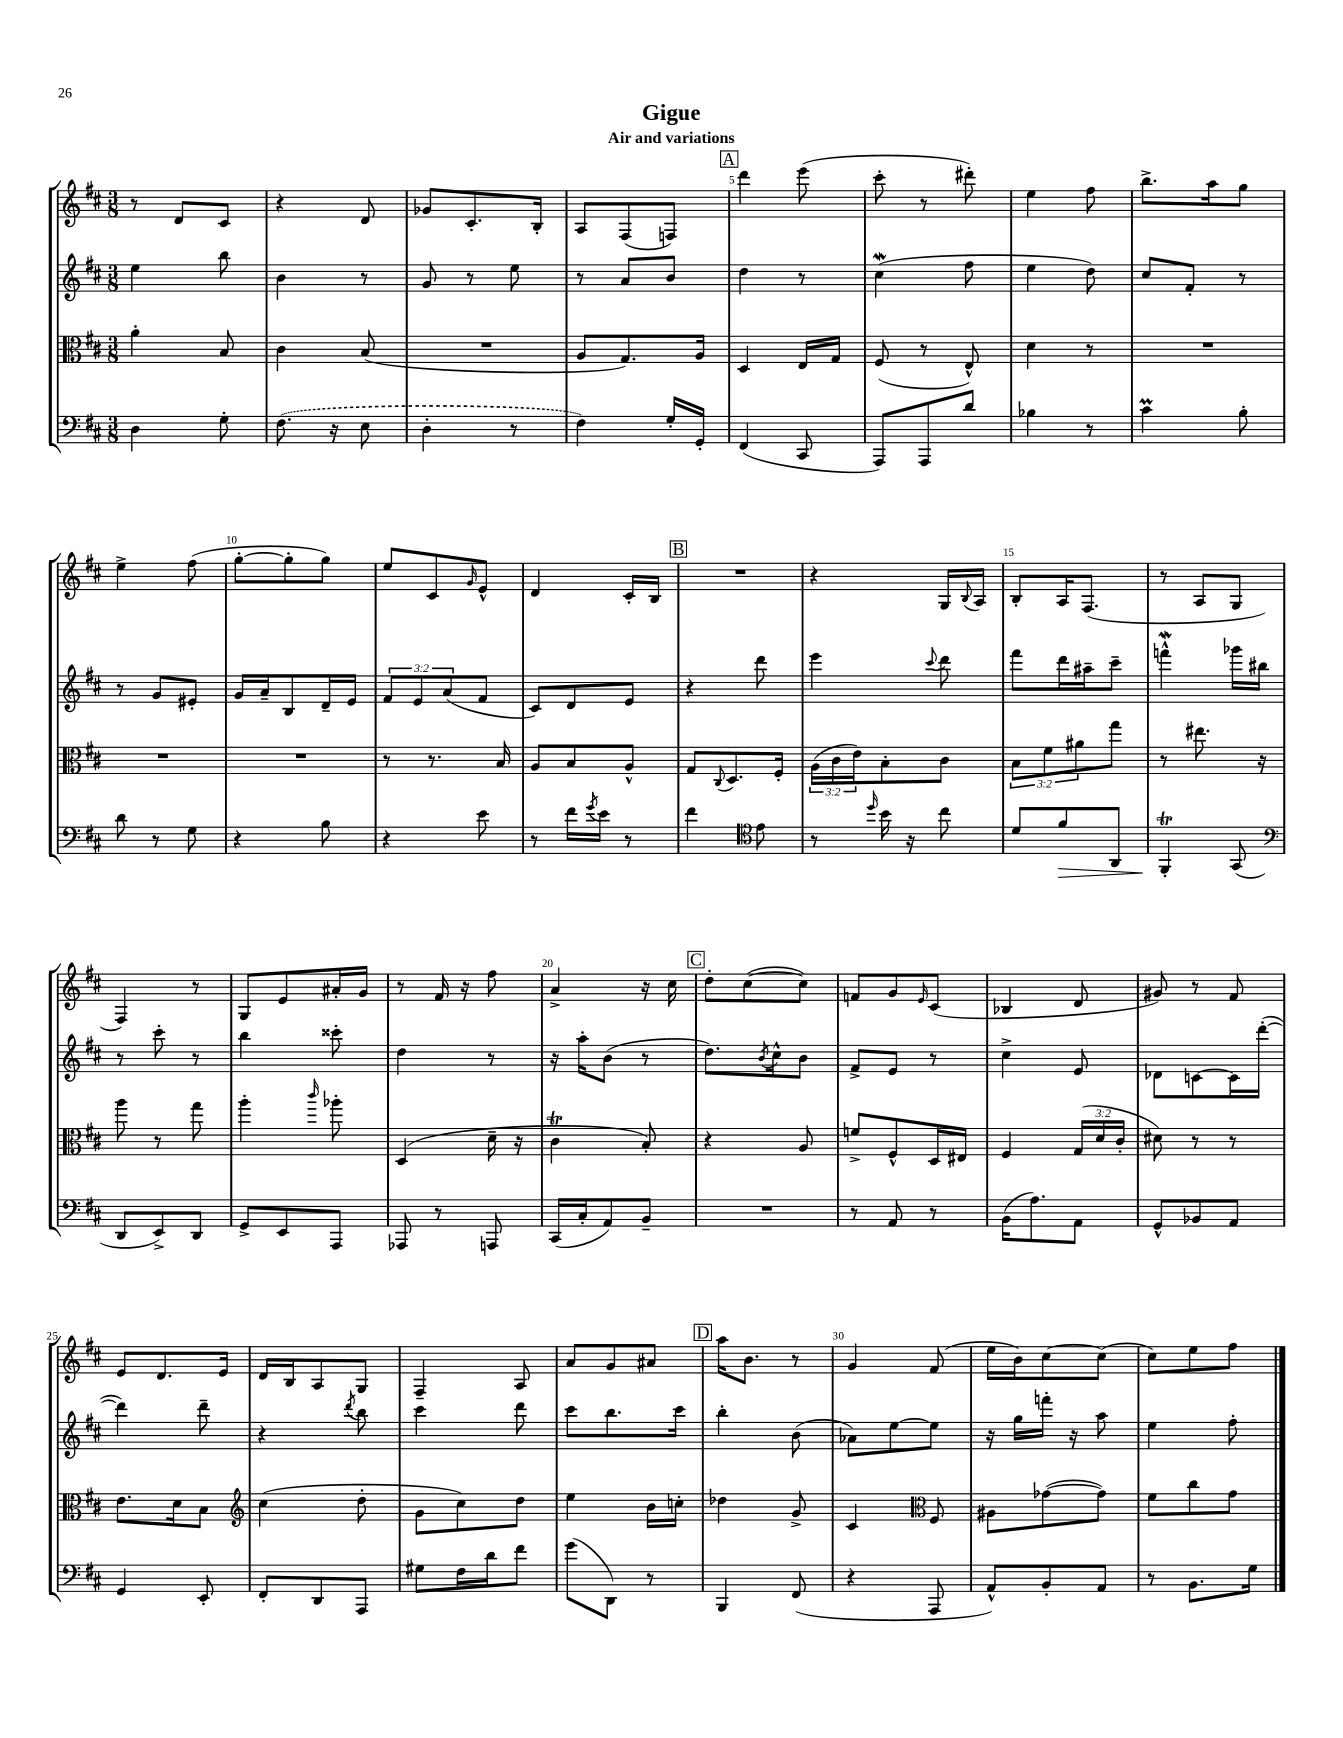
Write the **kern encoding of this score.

**kern	**dynam	**kern	**kern	**kern
*part4	*part4	*part3	*part2	*part1
*staff4	*staff4	*staff3	*staff2	*staff1
*clefF4	*	*clefC3	*clefG2	*clefG2
*k[f#c#]	*	*k[f#c#]	*k[f#c#]	*k[f#c#]
*M3/8	*	*M3/8	*M3/8	*M3/8
=1	=1	=1	=1	=1
4D\	.	4a'\	4ee\	8r
.	.	.	.	8d/L
8G'\	.	8B/	8bb\	8c#/J
=2	=2	=2	=2	=2
(8.F#\	.	4c#\	4b\	4r
16r	.	.	.	.
8E\	.	(8B/	8r	8d/
=3	=3	=3	=3	=3
4D'\	.	4.r	8g/	8g-X/L
.	.	.	8r	8.c#'/
8r	.	.	8ee\	.
.	.	.	.	16B'/Jk
=4	=4	=4	=4	=4
4F#\)	.	8A/L	8r	8A/L
.	.	8.G/)	8a/L	(8F#/
16G'/LL	.	.	8b/J	8Fn/J)
16GG'/JJ	.	16A/Jk	.	.
!!LO:REH:place=s1:t=A
=5	=5	=5	=5	=5
(4FF#/	.	4D/	4dd\	4ddd\
8CC#/	.	16E/LL	8r	(8eee\
.	.	16G/JJ	.	.
=6	=6	=6	=6	=6
8AAA/L)	.	(8F#/	(4cc#W\	8ccc#'\
8AAA/	.	8r	.	8r
8d/J	.	8E^^/)	8ff#\	8ddd#X'\)
=7	=7	=7	=7	=7
4B-X\	.	4d\	4ee\	4ee\
8r	.	8r	8dd\)	8ff#\
=8	=8	=8	=8	=8
4c#m\	.	4.r	8cc#/L	8.bb^\L
.	.	.	8f#'/J	.
.	.	.	.	16aa\k
8B'\	.	.	8r	8gg\J
!!LO:LB:g=z
=9	=9	=9	=9	=9
8d\	.	4.r	8r	4ee^\
8r	.	.	8g/L	.
8G\	.	.	8e#X'/J	(8ff#\
=10	=10	=10	=10	=10
4r	.	4.r	16g/LL	[8gg'\L
.	.	.	16a~/J	.
.	.	.	8B/	8gg'\]
8B\	.	.	16d~/L	8gg\J)
.	.	.	16e/JJ	.
=11	=11	=11	=11	=11
4r	.	8r	12f#/L	8ee/L
.	.	.	12e/	.
.	.	8.r	.	8c#/
.	.	.	(12a/	.
.	.	.	.	16qqg/
8e\	.	.	8f#/J	8e^^/J
.	.	16B/	.	.
=12	=12	=12	=12	=12
8r	.	8A/L	8c#/L)	4d/
16f#\LL	.	8B/	8d/	.
8qg/	.	.	.	.
16e\JJ	.	.	.	.
8r	.	8A^^/J	8e/J	16c#'/LL
.	.	.	.	16B/JJ
!!LO:REH:place=s1:t=B
=13	=13	=13	=13	=13
4f#\	.	8G/L	4r	4.r
.	.	8qqC#/	.	.
.	.	8.D/	.	.
*clefC4	*	*	*	*
8e\	.	.	8ddd\	.
.	.	16F#'/Jk	.	.
=14	=14	=14	=14	=14
8r	.	(24A\LL	4eee\	4r
.	.	24c#\	.	.
.	.	24e\J)	.	.
16qqdd/	.	.	.	.
16b\	.	8B'\	.	.
16r	.	.	.	.
.	.	.	8qqccc#/	.
8cc#\	.	8c#\J	8ddd\	16G/LL
.	.	.	.	8qqB/
.	.	.	.	16A/JJ
=15	=15	=15	=15	=15
8d/L	.	12B\L	8fff#\L	8B'/L
.	.	12f#\	.	.
!	!LO:HP:b	!	!	!
8f#/	>	.	16ddd\L	16A/K
.	.	12a#X\	.	.
.	.	.	16aa#X~\J	(8.F#/J
8AA/J	.	8gg\J	8ccc#~\J	.
=16	=16	=16	=16	=16
4FF#t'/	.	8r	4fffnw^^\	8r
.	.	8.ee#X\	.	8A/L
(8GG/	]	.	16ggg-X\LL	8G/J
.	.	16r	16bb#X\JJ	.
!!LO:LB:g=z
=17	=17	=17	=17	=17
*clefF4	*	*	*	*
8DD/L	.	8aa\	8r	4F#/)
8EE^/)	.	8r	8ccc#'\	.
8DD/J	.	8gg\	8r	8r
=18	=18	=18	=18	=18
8GG^/L	.	4aa'\	4bb\	8G/L
8EE/	.	.	.	8e/
.	.	16qqccc#/	.	.
8AAA/J	.	8aa-X'\	8ccc##X'\	16a#X'/L
.	.	.	.	16g/JJ
=19	=19	=19	=19	=19
8AAA-X/	.	(4D/	4dd\	8r
8r	.	.	.	16f#/
.	.	.	.	16r
8AAAn/	.	16d~\	8r	8ff#\
.	.	16r	.	.
=20	=20	=20	=20	=20
(16CC#/LL	.	4c#t\	16r	4a^/
16C#'/J	.	.	16aa'\KL	.
8AA/)	.	.	(8b\J	.
8BB~/J	.	8B'/)	8r	16r
.	.	.	.	16cc#\
!!LO:REH:place=s1:t=C
=21	=21	=21	=21	=21
4.r	.	4r	8.dd\L)	8dd'\L
.	.	.	.	([8cc#\
.	.	.	8qb/	.
.	.	.	16cc#^^\k	.
.	.	8A/	8b\J	8cc#\J])
=22	=22	=22	=22	=22
8r	.	8fn^/L	8f#^/L	8fn/L
8AA/	.	8F#^^/	8e/J	8g/
.	.	.	.	16qqe/
8r	.	16D/L	8r	(8c#/J
.	.	16E#X/JJ	.	.
=23	=23	=23	=23	=23
(16BB\KL	.	4F#/	4cc#^\	4B-X/
8.A\)	.	.	.	.
8AA\J	.	(24G/LL	8e/	8d/
.	.	24d/	.	.
.	.	24c#'/JJ	.	.
=24	=24	=24	=24	=24
8GG^^/L	.	8d#X\)	8d-X\L	8g#X/)
8BB-X/	.	8r	[8cn\	8r
8AA/J	.	8r	16c\L]	8f#/
.	.	.	([16ddd'\JJ	.
!!LO:LB:g=z
=25	=25	=25	=25	=25
4GG/	.	8.e\L	4ddd\])	8e/L
.	.	.	.	8.d/
.	.	16d\k	.	.
8EE'/	.	8B\J	8ddd~\	.
.	.	.	.	16e/Jk
=26	=26	=26	=26	=26
*	*	*clefG2	*	*
8FF#'/L	.	(4cc#\	4r	16d/LL
.	.	.	.	16B/J
8DD/	.	.	.	8A/
.	.	.	8qddd/	.
8AAA/J	.	8dd'\	8bb\	8G/J
=27	=27	=27	=27	=27
8G#X\L	.	8g\L	4ccc#\	4F#~/
16F#\L	.	8cc#\)	.	.
16d\J	.	.	.	.
8f#\J	.	8dd\J	8ddd\	8A/
=28	=28	=28	=28	=28
(8g\L	.	4ee\	8ccc#\L	8a/L
8DD\J)	.	.	8.bb\	8g/
8r	.	16b\LL	.	8a#X/J
.	.	16ccn'\JJ	16ccc#\Jk	.
!!LO:REH:place=s1:t=D
=29	=29	=29	=29	=29
4BBB/	.	4dd-X\	4bb'\	16aa\KL
.	.	.	.	8.b\J
(8FF#/	.	8g^/	(8b\	8r
=30	=30	=30	=30	=30
4r	.	4c#/	8a-X\L)	4g/
.	.	.	[8ee\	.
*	*	*clefC3	*	*
8AAA/	.	8F#/	8ee\J]	(8f#/
=31	=31	=31	=31	=31
8AA^^/L)	.	8A#X\L	16r	16ee\LL
.	.	.	16gg\LL	16b\J)
8BB'/	.	([8g-X\	16fffn'\JJ	[8cc#\
.	.	.	16r	.
8AA/J	.	8g-\J])	8aa\	(8cc#\J]
=32	=32	=32	=32	=32
8r	.	8f#\L	4ee\	8cc#\L)
8.BB\L	.	8cc#\	.	8ee\
.	.	8g\J	8ff#'\	8ff#\J
16G\Jk	.	.	.	.
==	==	==	==	==
*-	*-	*-	*-	*-
